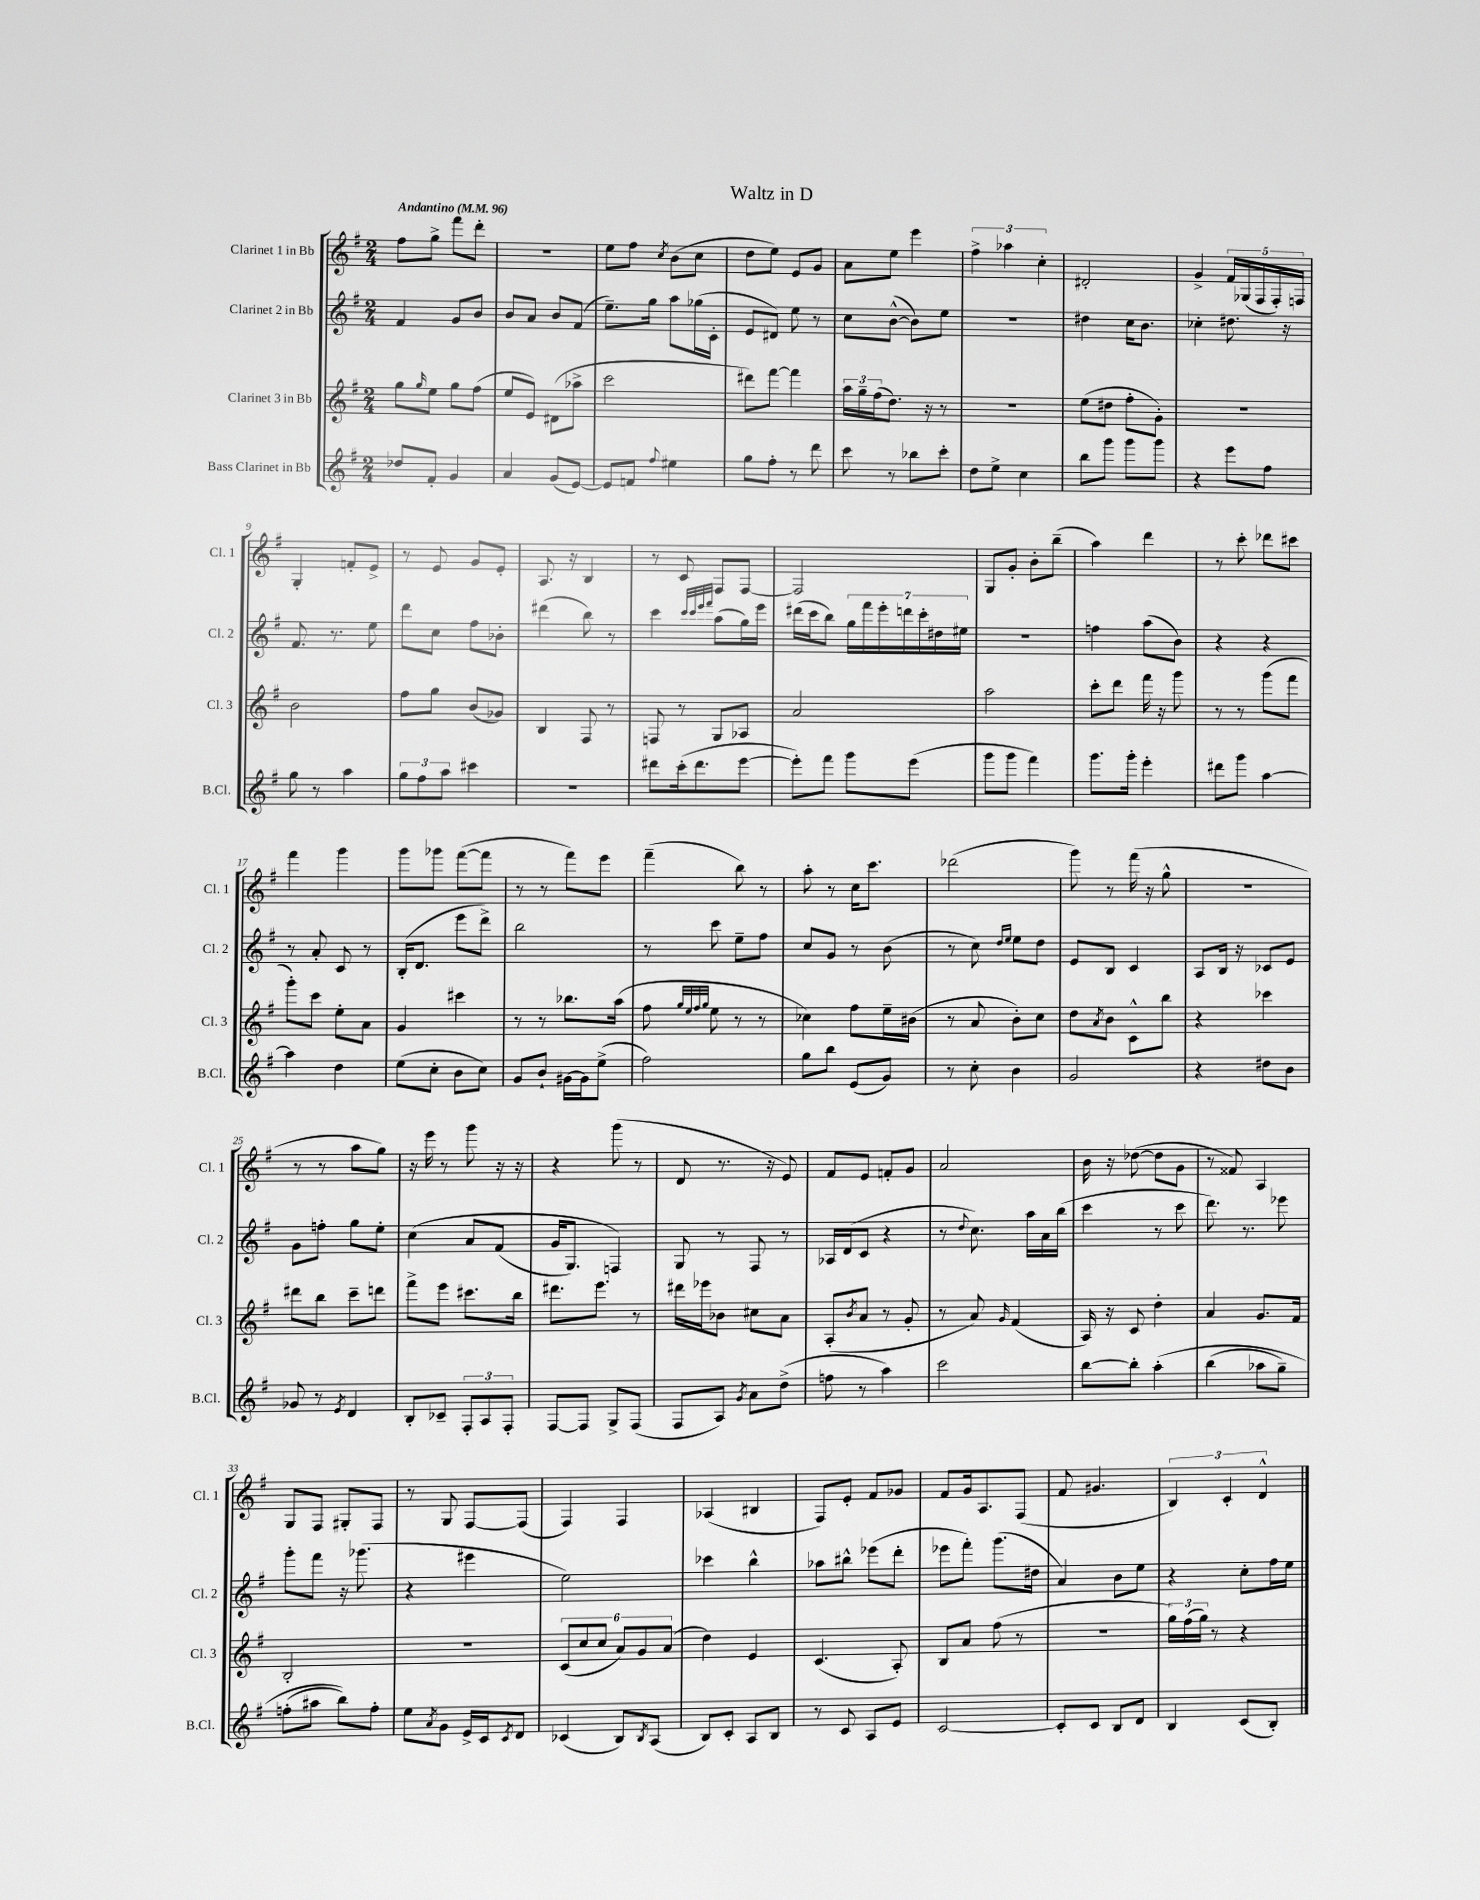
\header { title = "Waltz in D" }
<<
\new StaffGroup <<
\new Staff = "s0" \with { instrumentName = "Clarinet 1 in Bb" shortInstrumentName = "Cl. 1" } {
    \clef treble \key g \major \numericTimeSignature \time 2/4 \tempo "Andantino" 4 = 96
    fis''8 g''8-> fis'''8 d'''8-. |
    R2 |
    e''8 fis''8 \acciaccatura { c''8 } b'8( c''8 |
    d''8 e''8) e'8 g'8 |
    a'8 e''8 e'''4 |
    \tuplet 3/2 { fis''4-> aes''4 c''4-. } |
    dis'2-. |
    g'4-> \tuplet 5/4 { fis'16 ges16( fis16 fis16-.) f16 } |
    g4-. f'8-. e'8-> |
    r8 e'8 g'8 e'8-. |
    a8. r16 b4 |
    r8 c'8 fis8 fis8~ |
    fis2 |
    g8 g'8-. b'8-. b''8--( |
    a''4) d'''4 |
    r8 c'''8-. des'''8 cis'''8 |
    fis'''4 g'''4 |
    g'''8 ges'''8 fis'''8~( fis'''8 |
    r8 r8 fis'''8) e'''8 |
    fis'''4--( b''8) r8 |
    a''8-. r8 c''16 c'''8. |
    des'''2( |
    g'''8) r8 fis'''16( r16 g''8-^ |
    R2 |
    r8 r8 a''8 g''8) |
    r16 e'''16 r8 g'''8 r16 r16 |
    r4 g'''8( r8 |
    d'8 r8. r16 e'8) |
    fis'8 e'8 f'8-. g'8 |
    a'2 |
    b'16 r16 des''8~( des''8 g'8 |
    r8 fisis'8) a4 |
    g8 fis8 gis8-. fis8 |
    r8 g8 fis8~ fis8( |
    fis4) fis4 |
    aes4( bis4 |
    fis8) e'8-. fis'8 ges'8 |
    fis'8 g'16 a8. fis8( |
    fis'8 gis'4. |
    \tuplet 3/2 { b4) c'4-. d'4-^ } \bar "|." |
}
\new Staff = "s1" \with { instrumentName = "Clarinet 2 in Bb" shortInstrumentName = "Cl. 2" } {
    \clef treble \key g \major \numericTimeSignature \time 2/4
    fis'4 g'8 b'8 |
    b'8 a'8 b'8 fis'8( |
    e''8.--) g''16 a''8 ges''16( c'16-. |
    e'8 dis'8) e''8 r8 |
    c''8 b'8~-^( b'8) e''8 |
    R2 |
    dis''4 c''16 b'8. |
    ces''4-. dis''8. r16 |
    fis'8. r8. e''8 |
    d'''8 c''8 fis''8 bes'8-. |
    dis'''4( b''8) r8 |
    c'''4 \grace { c'''32 c'''32 e'''32 fis'''32 } a''8( g''16) e'''16 |
    dis'''16( c'''16 b''8) \tuplet 7/4 { g''16 fis'''16 e'''16-. d'''16 c'''16-. dis''16 eis''16 } |
    r2 |
    f''4 a''8( b'8) |
    r4 r4 |
    r8 a'8-. c'8 r8 |
    b16-.( d'8. e'''8 d'''8->) |
    b''2 |
    r8 c'''8 e''8-- fis''8 |
    c''8 g'8 r8 b'8( |
    r8 c''8) \grace { d''16 e''16 } e''8 d''8 |
    e'8 b8 c'4 |
    a8 b16 r16 ces'8 e'8 |
    g'8 f''8-. g''8 e''8-. |
    c''4\( a'8 fis'8( |
    g'16 g8.) f4\) |
    g8 r8 fis8 r8 |
    aes16 d'16( c'8 r4 |
    r8 \appoggiatura { d''8 } c''8.) a''16 a'16 b''16( |
    c'''4 r8 c'''8 |
    d'''8.) r8. ees'''8 |
    g'''8-. fis'''8 r16 ges'''8.( |
    r4 eis'''4 |
    e''2) |
    ces'''4 b''4-^ |
    aes''8 bis''8-^ ees'''8( d'''8-. |
    ees'''8 fis'''8-.) g'''8.( dis''16 |
    a'4) b'8 e''8 |
    r4 c''8-. fis''16 e''16 \bar "|." |
}
\new Staff = "s2" \with { instrumentName = "Clarinet 3 in Bb" shortInstrumentName = "Cl. 3" } {
    \clef treble \key g \major \numericTimeSignature \time 2/4
    g''8 \grace { g''16 } e''8 g''8 fis''8( |
    e''8 e'8) dis'8( aes''8-> |
    c'''2 |
    dis'''8) fis'''8~ fis'''4 |
    \tuplet 3/2 { a''16 g''16-- fis''16( } d''8.) r16 r8 |
    R2 |
    e''8( dis''8 fis''8-. g'8-.) |
    R2 |
    b'2 |
    fis''8 g''8 b'8( ges'8) |
    b4 fis8 r8 |
    f8 r8 g8 aes8 |
    a'2 |
    a''2 |
    c'''8-. d'''8 fis'''16 r16 g'''8 |
    r8 r8 g'''8( fis'''8 |
    g'''8-.) c'''8 e''8-. a'8 |
    g'4 cis'''4 |
    r8 r8 bes''8. a''16( |
    fis''8 \grace { g''32 e''32 fis''32 g''32 } e''8 r8 r8 |
    ces''4) fis''8 e''16-- bis'16( |
    r8 a'8 b'8-.) c''8 |
    d''8 \acciaccatura { a'8 } b'8 c'8-^ b''8 |
    r4 ces'''4 |
    dis'''8 b''8 c'''8-- d'''8 |
    fis'''8-> e'''8 cis'''8. b''16 |
    dis'''8. e'''8. r8 |
    dis'''16 ees'''16 bes'8 cis''8 a'8 |
    a8-.( \acciaccatura { b'8 } a'8 r8 g'8-. |
    r8 a'8) \grace { g'16 } fis'4( |
    a16) r16 c'8 d''4-. |
    a'4 g'8. fis'16 |
    b2-. |
    R2 |
    \tuplet 6/4 { c'8( c''8 c''8 a'8) g'8 a'8( } |
    d''4) e'4 |
    c'4.( a8-.) |
    b8 a'8 fis''8( r8 |
    r2 |
    \tuplet 3/2 { g''16) fis''16( g''16) } r8 r4 \bar "|." |
}
\new Staff = "s3" \with { instrumentName = "Bass Clarinet in Bb" shortInstrumentName = "B.Cl." } {
    \clef treble \key g \major \numericTimeSignature \time 2/4
    des''8 fis'8-. g'4 |
    a'4 g'8( e'8~) |
    e'8 f'8 \appoggiatura { fis''8 } eis''4 |
    g''8 fis''8-. r8 d'''8 |
    c'''8 r8 bes''8 c'''8-. |
    d''8 e''8-> c''4 |
    b''8 g'''8 g'''8 g'''8 |
    r4 e'''8 fis''8 |
    g''8 r8 a''4 |
    \tuplet 3/2 { g''8 fis''8 a''8 } cis'''4 |
    R2 |
    dis'''8 c'''16-.( dis'''8. e'''8~ |
    e'''8-.) fis'''8 g'''8 e'''8( |
    g'''8 g'''8 fis'''4) |
    g'''8. g'''16-. e'''4-. |
    dis'''8 g'''8 a''4~ |
    a''4 d''4 |
    e''8( c''8-. b'8 c''8) |
    g'8 b'8-! gis'16~ gis'16 e''8->( |
    fis''2) |
    g''8 b''8 e'8( g'8) |
    r8 c''8-. b'4 |
    g'2 |
    r4 dis''8 b'8 |
    ges'8 r8 \acciaccatura { e'8 } d'4 |
    b8-. ces'8-- \tuplet 3/2 { fis8-. a8 fis8-. } |
    fis8~ fis8 g8-> fis8( |
    fis8 a8) \acciaccatura { g'8 } a'8 d''8->( |
    f''8 r8 a''4) |
    c'''2 |
    b''8~ b''8-. a''4-.\( |
    b''4( aes''8 g''8--) |
    f''8-.( ais''8 b''8)\) f''8-. |
    e''8 \acciaccatura { a'8 } g'8 e'16-> c'16 \acciaccatura { c'8 } d'8 |
    ces'4( b8) \acciaccatura { b8 } a8( |
    b8) c'8-. a8 b8 |
    r8 c'8 a8 e'8 |
    c'2~ |
    c'8-. c'8 b8 d'8 |
    b4 c'8( b8-.) \bar "|." |
}
>>
>>
